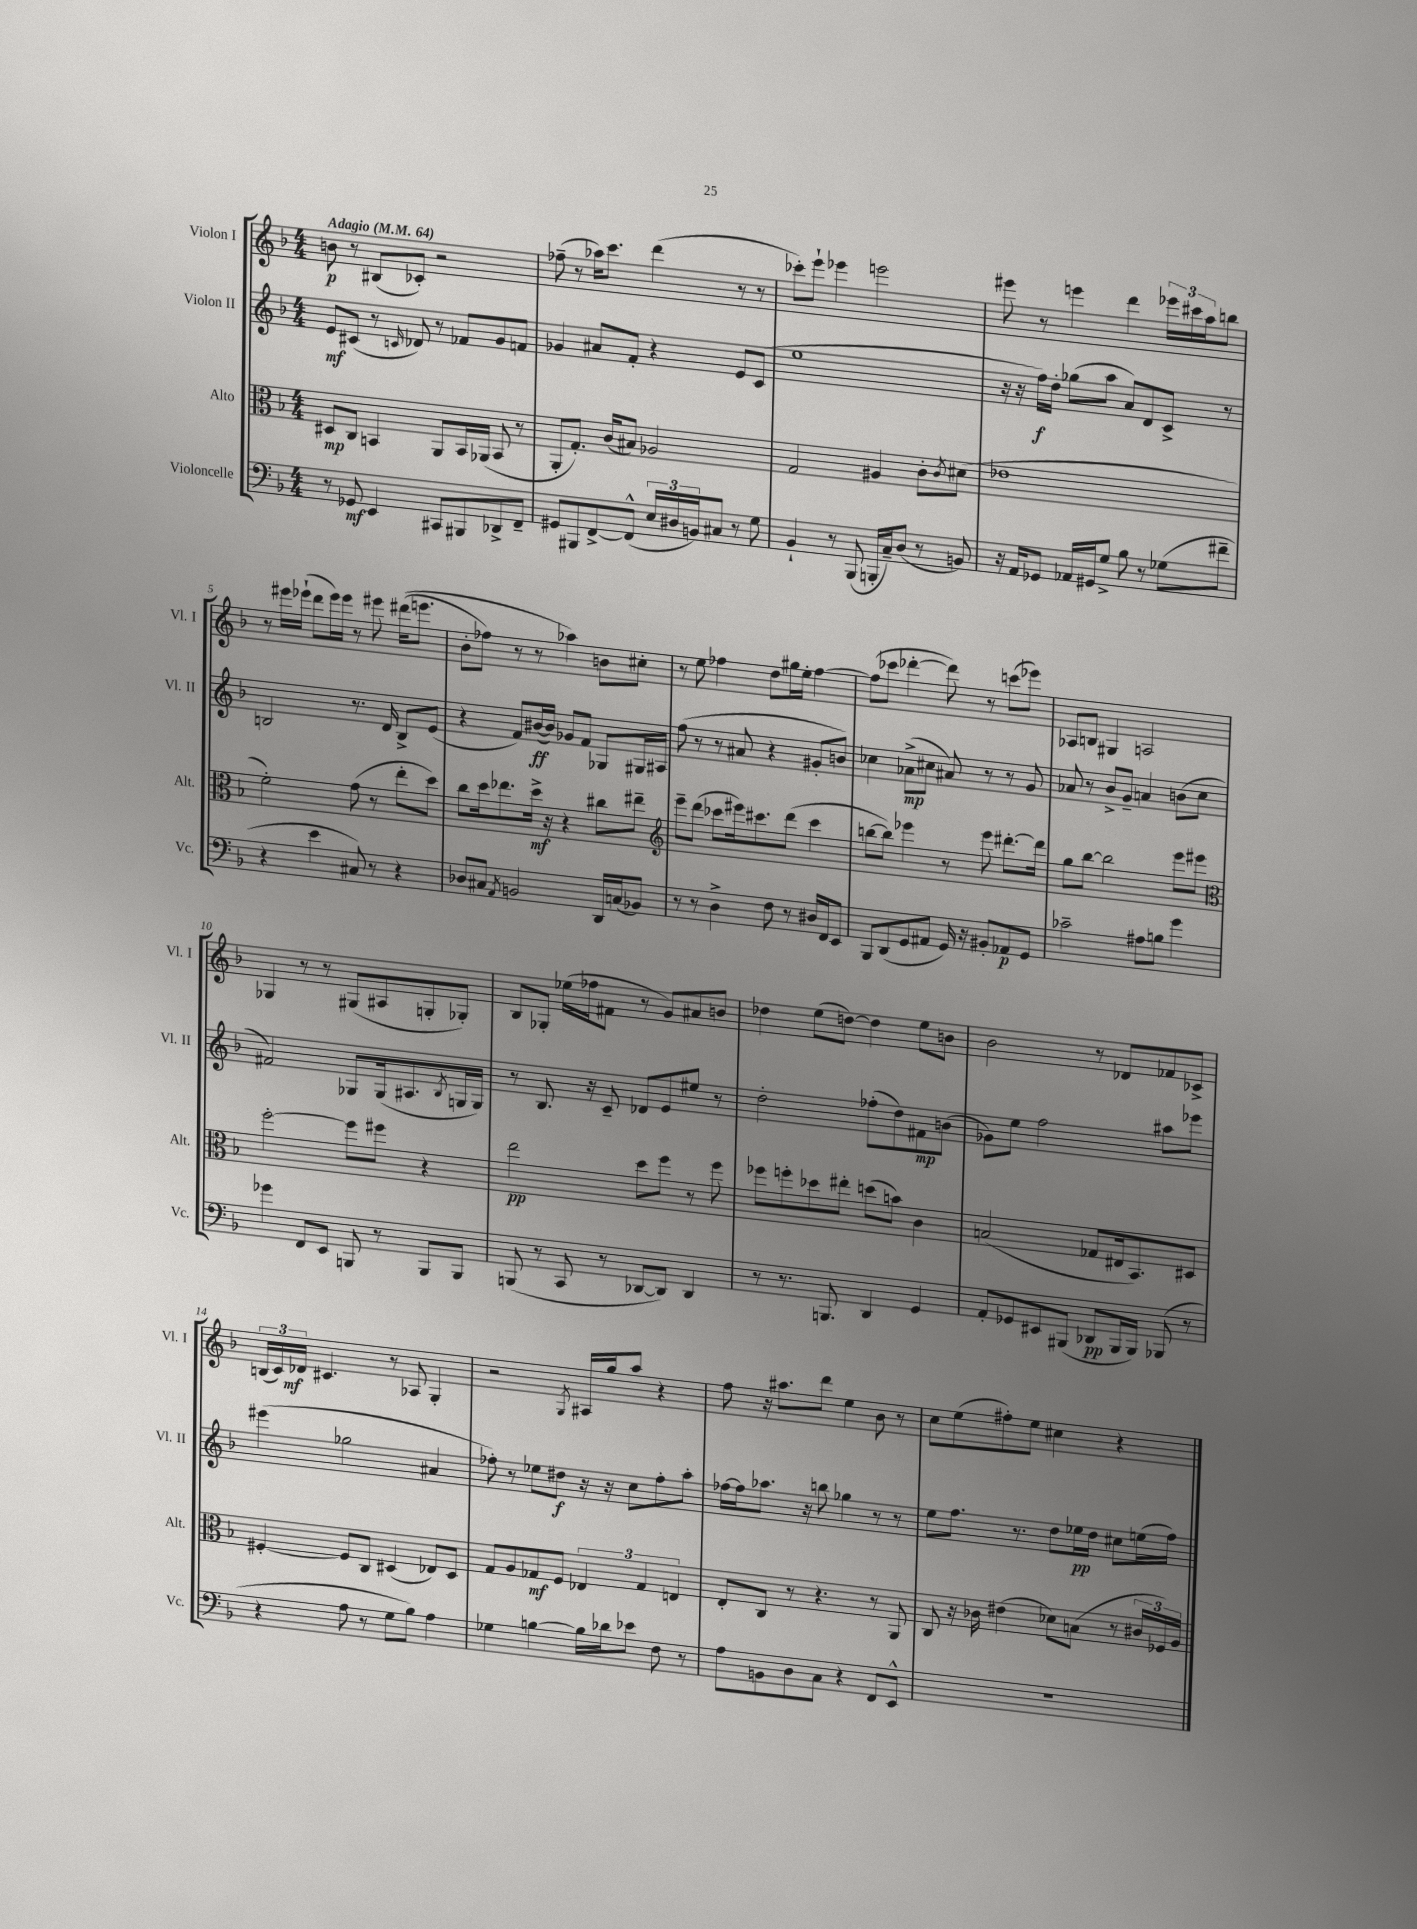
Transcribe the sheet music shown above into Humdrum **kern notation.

**kern	**kern	**kern	**kern
*staff4	*staff3	*staff2	*staff1
*clefF4	*clefC3	*clefG2	*clefG2
*k[b-]	*k[b-]	*k[b-]	*k[b-]
*M4/4	*M4/4	*M4/4	*M4/4
*MM64	*MM64	*MM64	*MM64
8r	8D#	8e	8b
8GG-	8C	(8c#	8r
4EE	4BB	8r	(8B#
.	.	16qqc	.
.	.	8d-)	8c-')
8CC#	8AA	8r	2r
8BBB#	16BB	8f-	.
.	(16AA-	.	.
8DD-^	8BB	8g	.
8FF~	8r	8f	.
=	=	=	=
8GG#	8AA'	4g-	(8ff-~
8BBB#	8.G')	.	8r
[8FF^	.	8a#	16aa-)
.	(16c	.	8.ccc
(8FF^^]	8B#)	8f'	.
24E	2A-	4r	(4ddd
24D#	.	.	.
24BB)	.	.	.
8C#	.	.	.
8r	.	8e	8r
8G	.	(8c	8r
=	=	=	=
4BB-`	2G	1ee	8ccc-')
.	.	.	8eee`
8r	.	.	4eee-
(8BBB-	.	.	.
16BBB'	4A#	.	2eee
16C~)	.	.	.
(8D	.	.	.
8r	8c'	.	.
.	8qc	.	.
8BB)	(8d#	.	.
=	=	=	=
16r	1e-	16r	8eee#
16AA	.	16r	.
8GG-	.	16ff)	8r
.	.	16dd'	.
16AA-	.	(8gg-	4eee
16GG#	.	.	.
8G^	.	8aa	.
8B-	.	8a)	4ddd
8r	.	8d	.
(8G-	.	8c^	24eee-
.	.	.	24ccc#
.	.	.	24aa
8f#~	.	8r	8bb
=	=	=	=
4r	2f')	2B	8r
.	.	.	16eee#
.	.	.	(16eee-`
4e	.	.	8ddd
.	.	.	16eee-)
.	.	.	16eee-
8C#)	(8g	8.r	8r
8r	8r	.	8eee#
.	.	16d	.
4r	8ee'	8B^	&((16ddd#
.	.	.	8.eee
.	8dd)	(8e	.
=	=	=	=
8D-	8cc	4r	8b-'
8C#	16dd	.	8ff-)
.	8.ee-	.	.
8qAA	.	.	.
2BB	.	8f)	8r
.	16dd^	([16b#	8r
.	16r	16b#])	.
.	4r	8g-	4aa-&)
.	.	8f	.
16DD	8cc#	8G-	8b
(16C	.	.	.
8BB-)	8ee#~	16G#	8cc#'
.	.	16A#	.
=	=	=	=
*	*clefG2	*	*
8r	8eee~	(8ff	8r
8r	(8ddd	8r	8ee
4D^	8ccc-	8r	4ff-
.	16eee#)	8a#	.
.	8.ccc#	.	.
8F	.	4r	8dd
8r	(8ddd	.	16gg#
.	.	.	16ee'
16D#	4ccc#	8g#'	[4ff-
16FF	.	.	.
8EE	.	8b)	.
=	=	=	=
8BBB-	[8bb	4cc-	(8ff-]
(8DD	8bb])	.	8ccc-
8GG	4eee-	(8a-^	[4ddd-'
8AA#	.	8cc#	.
16GG)	8r	8a#)	8ddd-])
16r	.	.	.
8BB#'	8eee-	8r	8r
8AA-	[8.ddd#'	8r	(8ccc
8GG	.	8g	8eee-)
.	16ddd#]	.	.
=	=	=	=
2c-~	8gg	8a-	8A-
.	[8bb-	8r	8B
.	2bb-]	8b-^	4G#
.	.	8g~	.
8A#	.	4a	2A
8B	.	.	.
4g	8eee	(8b	.
.	8eee#	8cc	.
=	=	=	=
*	*clefC3	*	*
4g-	[2ff'	2f#)	4G-
8FF	.	.	8r
8EE	.	.	8r
8BBB	8ff]	8G-	(8G#
8r	8ff#	(16G-	8A#
.	.	8.A#	.
8BBB	4r	.	8G'
.	.	8qB-	.
8BBB	.	16G	8G-')
.	.	16G)	.
=	=	=	=
(8BBB	2ee	8r	8B-
8r	.	8.B-	8G-'
8CC	.	.	(16ee-
.	.	16r	16ff-
8r	.	8c~	8f#
[8DD-	8dd	8d-	8r
8DD-])	8ff	8e	8g)
4DD-	8r	8ee#	8a#
.	8ff	8r	8b
=	=	=	=
8r	8ff-	2dd'	4dd-
8.r	8ff'	.	.
.	8dd-	.	(8ee
8.BBB	.	.	.
.	8ee#'	.	[8dd)
4DD	(8dd	(8ff-'	4dd]
.	8b)	8dd)	.
4GG	4c	8f#	8ee
.	.	(8b	8b
=	=	=	=
8AA'	(2B	8g-)	2b-
8GG-	.	8ee	.
8EE#	.	2ff	.
(8BBB#	.	.	.
8DD-	8G-	.	8r
16BBB#	16E#	.	8d-
16BBB#)	8.BB-)	.	.
(8BBB-	.	8aa#	8f-
8r	8D#	8eee-	8c-^
=	=	=	=
4r	[4F#'	(4eee#	(24B
.	.	.	24c)
.	.	.	24d-
.	.	.	4.c#
8A	8F#]	2gg-	.
8r	8C	.	.
8G	(4D#	.	8r
8B-)	.	.	8A-
4A	8E-)	4a#	4G'
.	8D#	.	.
=	=	=	=
4G-	8G	8ff-')	2r
.	8A	8r	.
[4B	8G-	8ee-	.
.	8F	8dd#	.
.	.	.	8qG
16B]	6E-	16r	16A#
16d-	.	16r	16gg
8e-	.	8cc	8aa
.	6G-	.	.
8F	.	8ff-'	4r
.	6E	.	.
8r	.	8aa'	.
=	=	=	=
8A	8E'	[16ff-	8ff
.	.	16ff-]	.
8BB	8C	8.aa-	16r
.	.	.	8.aa#
8D	8r	.	.
.	.	16r	.
8C	4.r	8bb	8ddd
4r	.	4gg-	4ee
8FF	8r	8r	8b-
8EE^^	8AA	8r	8r
=	=	=	=
1r	8C	8ee	8cc
.	16r	8.ff	(8ee
.	16c-	.	.
.	(4e#	.	8ff#')
.	.	8.r	.
.	.	.	8ee
.	8d-)	8dd	4cc#
.	(8B	16ee-	.
.	.	16dd	.
.	8r	8cc#	4r
.	24c#	(16ee	.
.	24F-)	.	.
.	.	16ff)	.
.	24A	.	.
==	==	==	==
*-	*-	*-	*-
